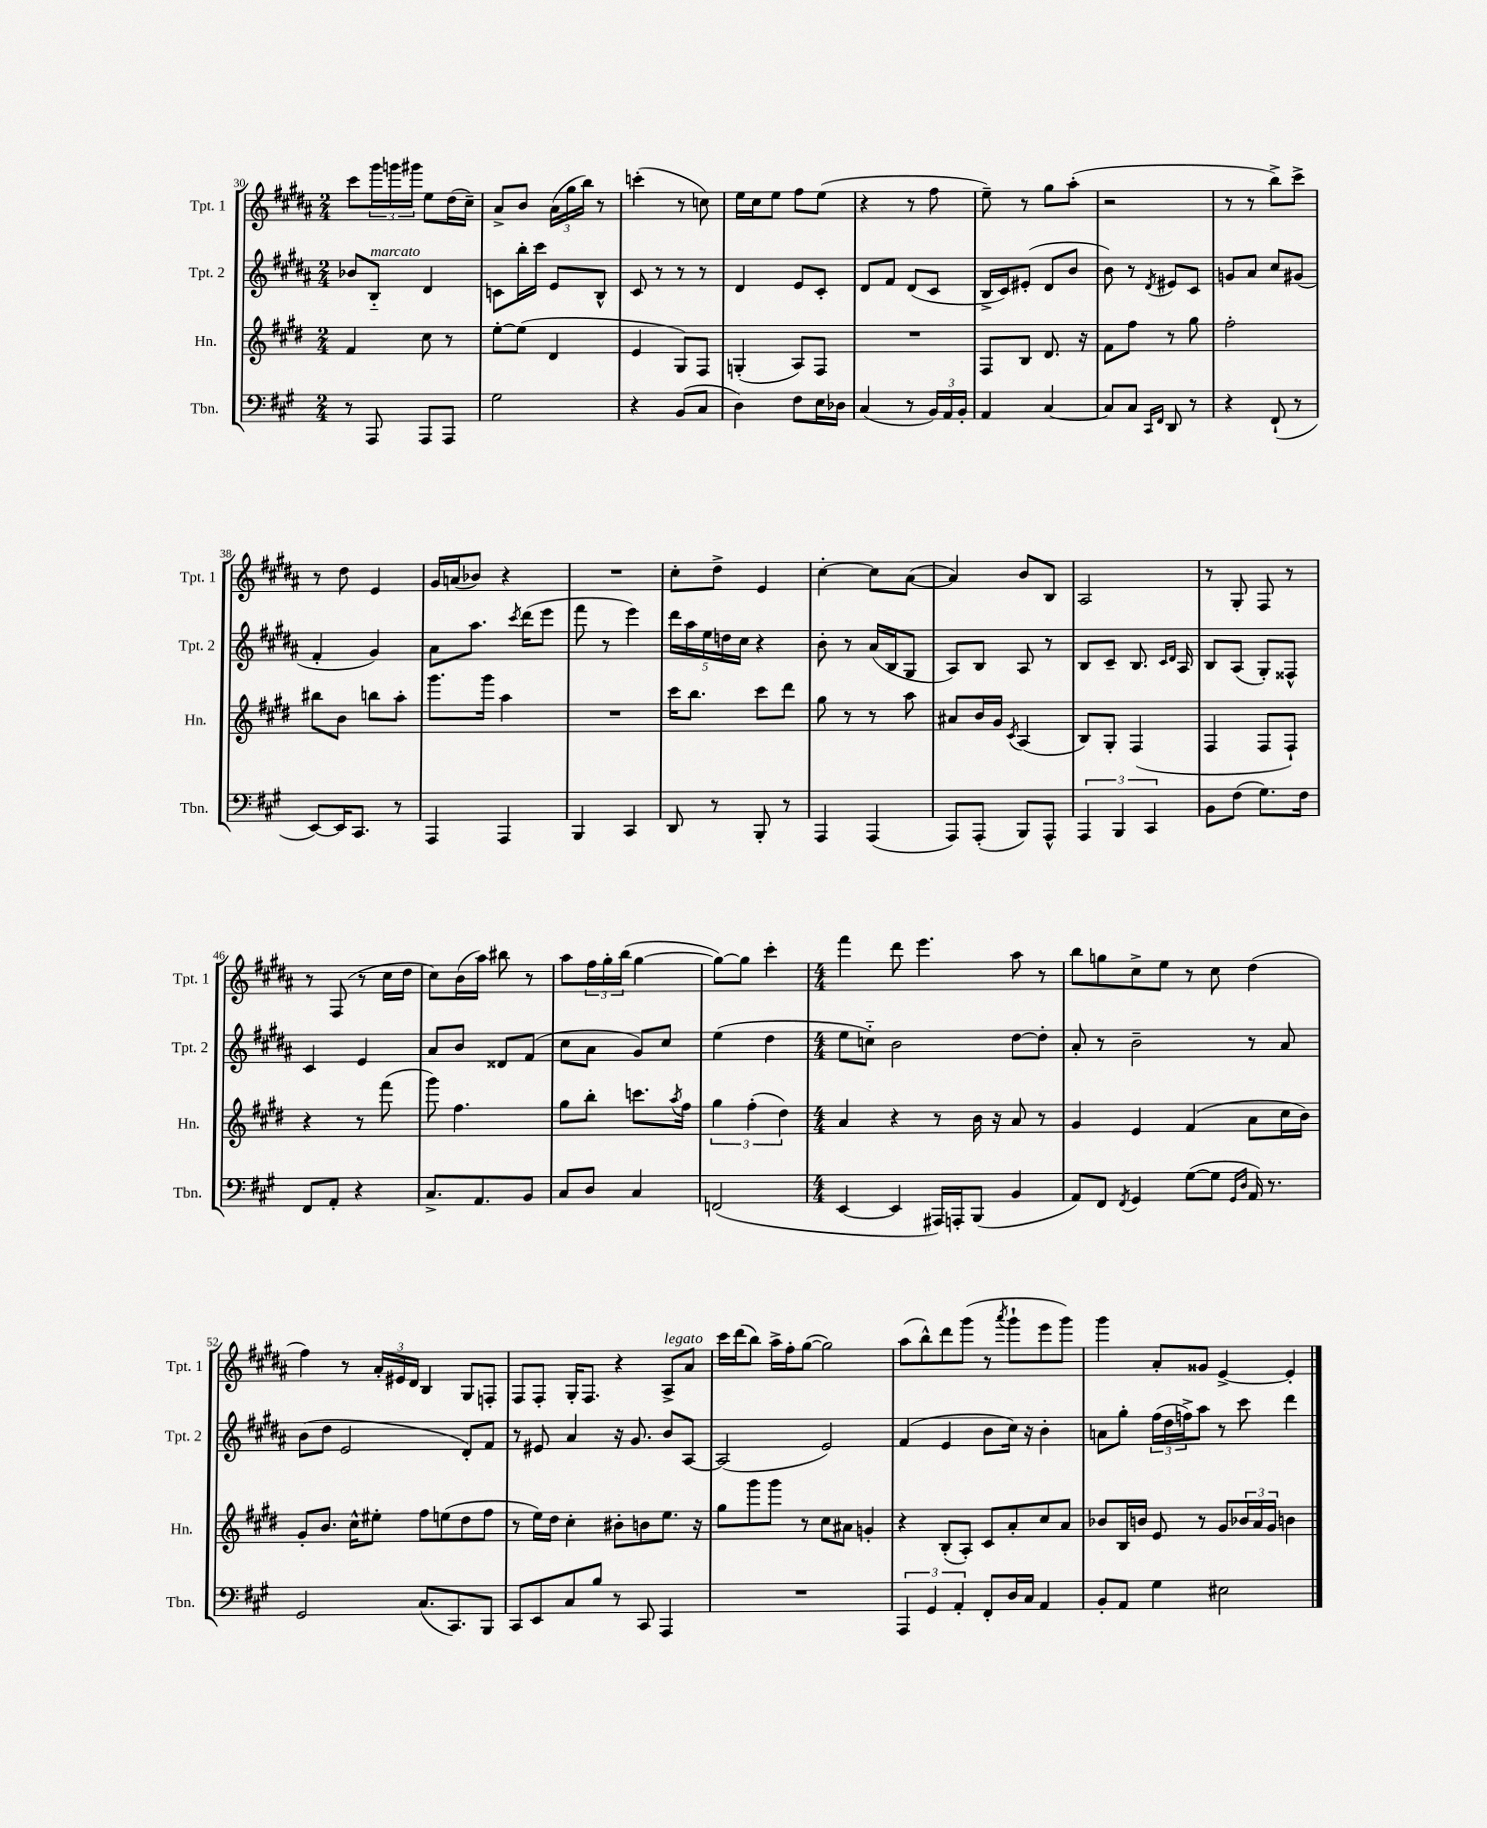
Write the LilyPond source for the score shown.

<<
\new StaffGroup <<
\new Staff = "s0" \with { instrumentName = "Tpt. 1" shortInstrumentName = "Tpt. 1" } {
    \clef treble \key b \major \numericTimeSignature \time 2/4
    cis'''8 \tuplet 3/2 { gis'''16 g'''16 gis'''16 } e''8 dis''16( cis''16--) |
    ais'8-> b'8 \tuplet 3/2 { ais'16( gis''16 b''16) } r8 |
    c'''4-.( r8 c''8) |
    e''16 cis''16 e''8 fis''8 e''8( |
    r4 r8 fis''8 |
    e''8--) r8 gis''8 ais''8-.( |
    r2 |
    r8 r8 b''8->) cis'''8-> |
    r8 dis''8 e'4 |
    gis'16 a'16( bes'8) r4 |
    R2 |
    cis''8-. dis''8-> e'4 |
    cis''4~-. cis''8 ais'8~( |
    ais'4) b'8 b8 |
    ais2 |
    r8 gis8-. fis8 r8 |
    r8 fis8( r8 cis''16 dis''16 |
    cis''8) b'16( ais''16) bis''8 r8 |
    ais''8 \tuplet 3/2 { fis''16 gis''16-. b''16( } gis''4~ |
    gis''8~) gis''8 cis'''4-. |
    \numericTimeSignature \time 4/4 fis'''4 dis'''8 e'''4. ais''8 r8 |
    b''8 g''8 cis''8-> e''8 r8 cis''8 dis''4( |
    fis''4) r8 \tuplet 3/2 { ais'16-. eis'16 dis'16 } b4 gis8 f8-. |
    fis8 fis8-. gis16-. fis8. r4 ais8->^\markup { \italic "legato" } ais'8 |
    cis'''16 dis'''16( b''8) ais''16-> fis''16-. gis''8~( gis''2) |
    ais''8( b''8-^) dis'''8 gis'''8( r8 \acciaccatura { ais'''8 } gis'''8-! e'''8 gis'''8) |
    gis'''4 ais'8-. gisis'8 e'4~-> e'4-. \bar "|." |
}
\new Staff = "s1" \with { instrumentName = "Tpt. 2" shortInstrumentName = "Tpt. 2" } {
    \clef treble \key b \major \numericTimeSignature \time 2/4
    bes'8 b8-_^\markup { \italic "marcato" } dis'4 |
    c'8 b''16-. cis'''16 e'8 b8-^ |
    cis'8 r8 r8 r8 |
    dis'4 e'8 cis'8-. |
    dis'8 fis'8 dis'8( cis'8 |
    b16-> cis'16) eis'8-.( dis'8 b'8 |
    b'8) r8 \acciaccatura { dis'8 } eis'8 cis'8 |
    g'8 ais'8 cis''8 gis'8( |
    fis'4-. gis'4) |
    ais'8 ais''8. \acciaccatura { cis'''8 } dis'''16( e'''8 |
    fis'''8 r8 e'''4) |
    \tuplet 5/4 { dis'''16 ais''16 e''16 d''16 cis''16 } r4 |
    b'8-. r8 ais'16( b16 gis8 |
    ais8) b8 ais8 r8 |
    b8 cis'8-- b8. \grace { cis'16 dis'16 } ais16 |
    b8 ais8( gis8-.) fisis8-^ |
    cis'4 e'4 |
    ais'8 b'8 disis'8 fis'8( |
    cis''8 ais'8 gis'8) cis''8 |
    e''4( dis''4 |
    \numericTimeSignature \time 4/4 e''8 c''8-_) b'2 dis''8~ dis''8-. |
    ais'8-. r8 b'2-- r8 ais'8 |
    b'8( dis''8 e'2 dis'8-.) fis'8 |
    r8 eis'8 ais'4 r16 gis'8. b'8 ais8~ |
    ais2( e'2) |
    fis'4( e'4 b'8 cis''16) r16 b'4-. |
    a'8 gis''8-. \tuplet 3/2 { fis''16( dis''16 f''16->) } ais''8 r8 cis'''8 dis'''4 \bar "|." |
}
\new Staff = "s2" \with { instrumentName = "Hn." shortInstrumentName = "Hn." } {
    \clef treble \key e \major \numericTimeSignature \time 2/4
    fis'4 cis''8 r8 |
    e''8~-. e''8( dis'4 |
    e'4 gis8) fis8 |
    g4-.( a8) fis8 |
    R2 |
    fis8 b8 dis'8. r16 |
    fis'8 fis''8 r8 gis''8 |
    fis''2-. |
    bis''8 b'8 b''8 a''8-. |
    gis'''8. gis'''16 a''4 |
    R2 |
    cis'''16 b''8. cis'''8 dis'''8 |
    gis''8 r8 r8 a''8 |
    ais'8 b'16 gis'16 \acciaccatura { cis'8 } a4( |
    b8) gis8-. fis4( |
    fis4 fis8 fis8-!) |
    r4 r8 fis'''8( |
    gis'''8) fis''4. |
    gis''8 b''8-. c'''8. \acciaccatura { a''8 } fis''16 |
    \tuplet 3/2 { gis''4 fis''4-.( dis''4) } |
    \numericTimeSignature \time 4/4 a'4 r4 r8 b'16 r16 a'8 r8 |
    gis'4 e'4 fis'4( a'8 cis''16 b'16) |
    gis'8-. b'8. cis''16-^ eis''8-. fis''8 e''8( dis''8 fis''8 |
    r8 e''16) dis''16 cis''4-. bis'8-. b'8 e''8. r16 |
    gis''8 gis'''8 gis'''8 r8 cis''8 ais'8 g'4-. |
    r4 b8-.( a8-.) cis'8 a'8-. cis''8 a'8 |
    bes'8 b16 b'16 e'8 r8 gis'8 \tuplet 3/2 { bes'16 a'16 gis'16 } b'4 \bar "|." |
}
\new Staff = "s3" \with { instrumentName = "Tbn." shortInstrumentName = "Tbn." } {
    \clef bass \key a \major \numericTimeSignature \time 2/4
    r8 a,,8 a,,8 a,,8 |
    gis2 |
    r4 b,8( cis8 |
    d4) fis8 e16 des16 |
    cis4( r8 \tuplet 3/2 { b,16) a,16 b,16-. } |
    a,4 cis4~ |
    cis8 cis8 \grace { cis,16 fis,16 } d,8 r8 |
    r4 fis,8-!( r8 |
    e,8~) e,16 cis,8. r8 |
    a,,4 a,,4 |
    b,,4 cis,4 |
    d,8 r8 b,,8-. r8 |
    a,,4 a,,4( |
    a,,8) a,,8-.( b,,8) a,,8-^ |
    \tuplet 3/2 { a,,4 b,,4 cis,4 } |
    b,8 fis8( gis8.) fis16 |
    fis,8 a,8-. r4 |
    cis8.-> a,8. b,8 |
    cis8 d8 cis4 |
    f,2( |
    \numericTimeSignature \time 4/4 e,4~ e,4 ais,,16) a,,16-. b,,8( b,4 |
    a,8) fis,8 \acciaccatura { fis,8 } gis,4 gis8~( gis8 \grace { gis,16 d16 } a,16) r8. |
    gis,2 cis8.( cis,8.) b,,8 |
    cis,8 e,8 cis8 b8 r8 cis,8 a,,4 |
    R1 |
    \tuplet 3/2 { a,,4 gis,4 a,4-. } fis,8-. d16 cis16 a,4 |
    b,8-. a,8 gis4 eis2 \bar "|." |
}
>>
>>
\layout { \context { \Score currentBarNumber = #30 } }
